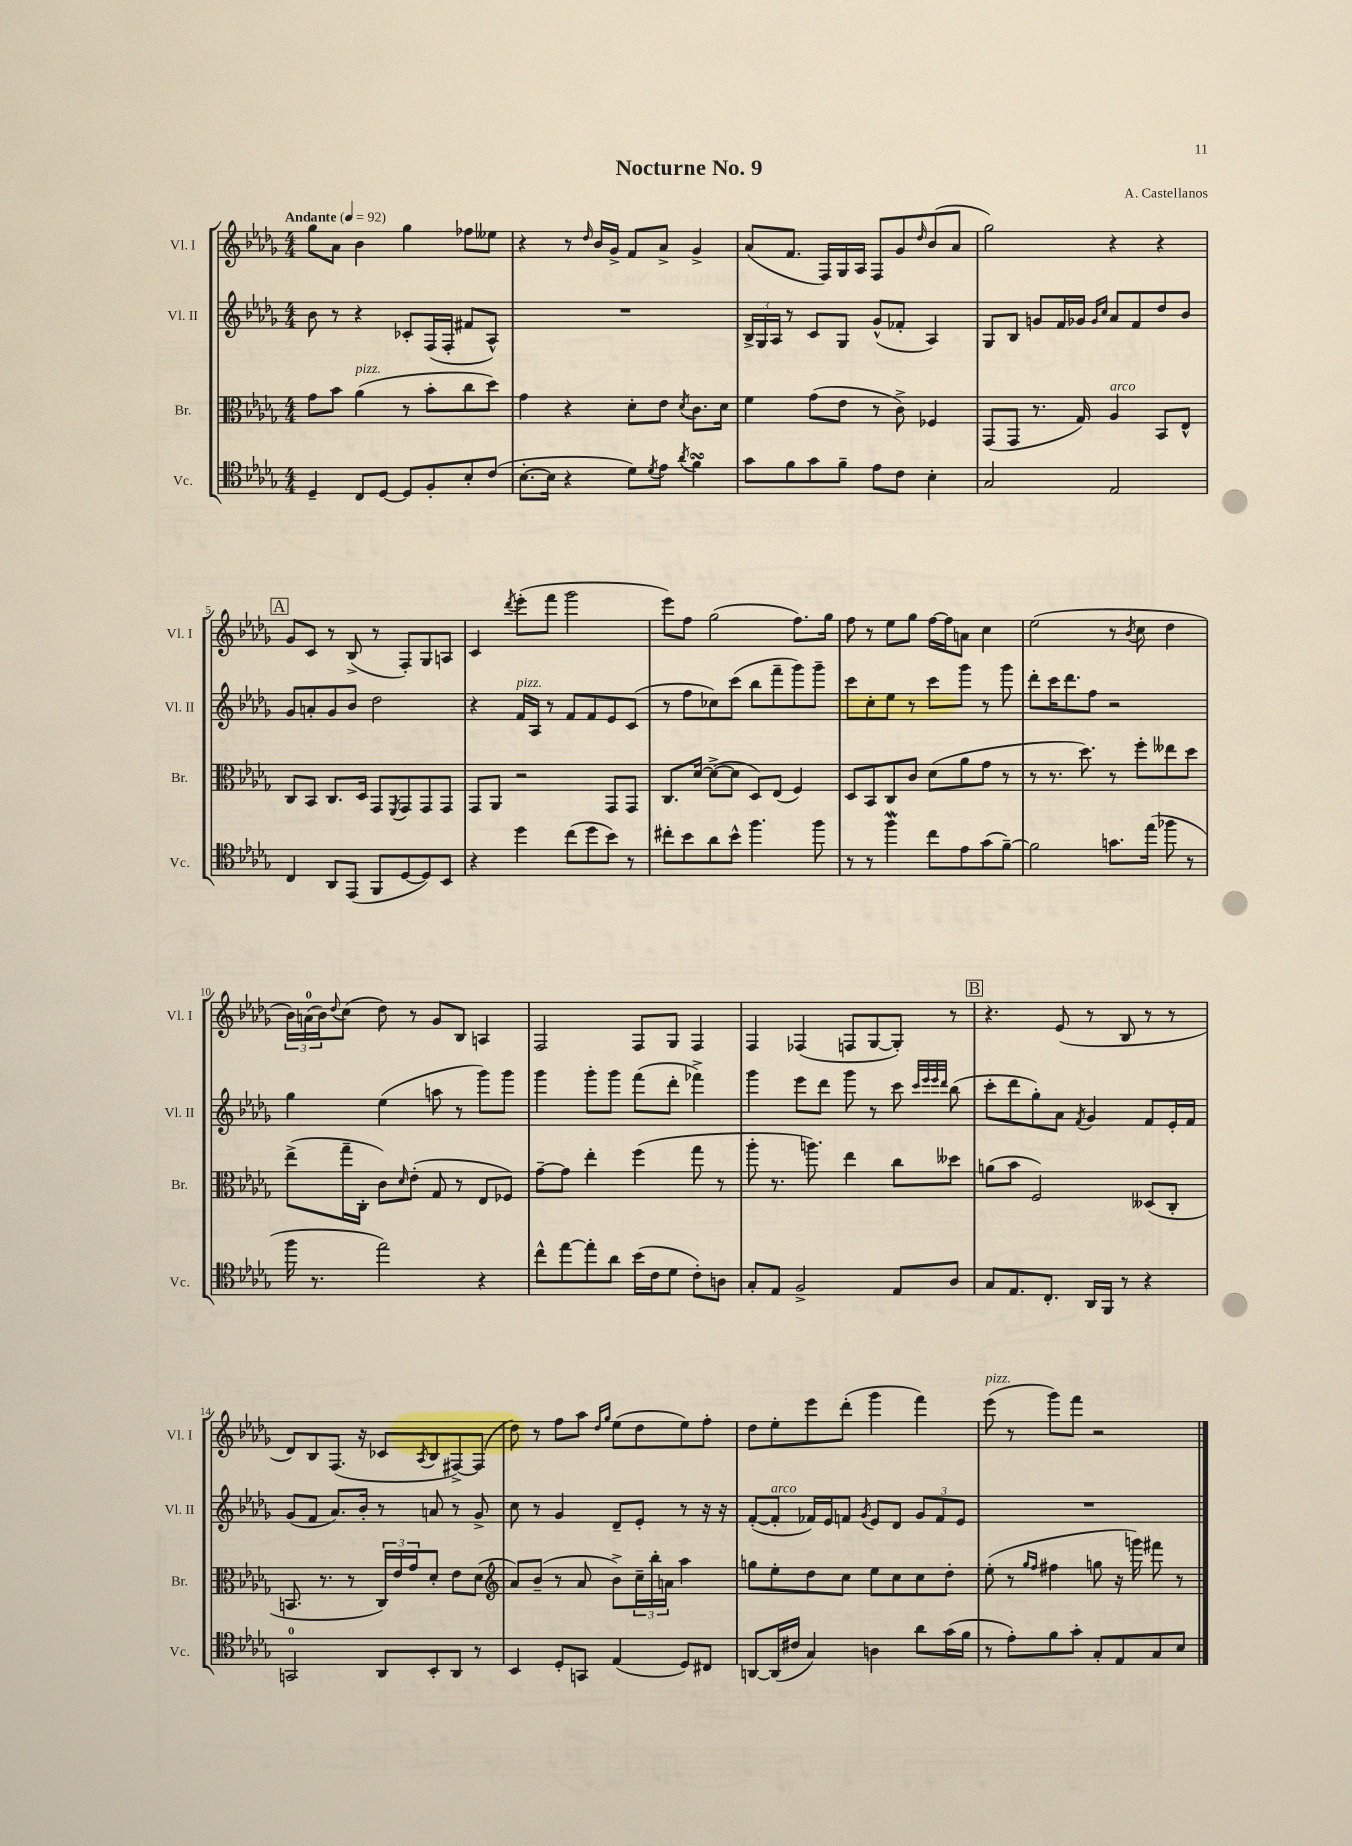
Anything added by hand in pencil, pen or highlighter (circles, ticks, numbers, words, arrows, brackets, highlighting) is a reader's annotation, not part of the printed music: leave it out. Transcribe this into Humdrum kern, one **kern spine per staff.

**kern	**kern	**kern	**kern
*staff4	*staff3	*staff2	*staff1
*clefC4	*clefC3	*clefG2	*clefG2
*k[b-e-a-d-g-]	*k[b-e-a-d-g-]	*k[b-e-a-d-g-]	*k[b-e-a-d-g-]
*M4/4	*M4/4	*M4/4	*M4/4
*MM92	*MM92	*MM92	*MM92
4D-~	8g-	8b-	8gg-
.	8b-	8r	8a-
8C	(4a-	4r	4b-
[8D-	.	.	.
8D-]	8r	8c-'	4gg-
8F'	8b-'	(16F	.
.	.	16F'	.
8B-'	8cc	8f#	8ff-
(8c	8dd-)	8A-^^)	8ee--
=	=	=	=
[8.B-'	4g-	1r	4r
16B-]	.	.	.
4r	4r	.	8r
.	.	.	16qqdd-
.	.	.	16b-
.	.	.	16g-^
8d-)	8d-'	.	8f
8qd-	.	.	.
8e-	8e-	.	8a-^
8qa-	8qd-	.	.
4f	8.c	.	4g-^
.	16d-	.	.
=	=	=	=
8g-	4f	24B-^	(8a-
.	.	24G-	.
.	.	24A-	.
8f	.	8r	8.f
8g-	(8g-	8c	.
.	.	.	16F)
8f~	8e-	8G-	16G-
.	.	.	16A-
8e-	8r	(8g-^^	8F
8c	8c^)	8f-'	8g-
.	.	.	16qqdd-
4B-'	4F-	4A-)	(8b-
.	.	.	8a-
=	=	=	=
2G-	(8GG-	8G-	2gg-)
.	8GG-	8B-	.
.	8.r	8g	.
.	.	16f	.
.	16G-)	16g-	.
.	.	16qqg-	.
.	.	16qqcc	.
2E-	4A-	8a-	4r
.	.	8f	.
.	8BB-	8dd-	4r
.	8E-^^	8b-	.
=	=	=	=
4C	8C	8g-	8g-
.	8BB-	8a'	8c
8AA-	8.C	8g-	8r
(8EE-	.	8b-	(8B-^
.	16D-	.	.
8FF	8GG-	2dd-	8r
.	8qFF	.	.
[8D-	8GG-	.	8F')
8D-])	8GG-	.	8G-
8BB-	8GG-	.	8A
=	=	=	=
4r	8GG-	4r	4c
.	8AA-	.	.
.	.	.	8qddd-
4dd-	2r	16f	(8eee-'
.	.	16A-	.
.	.	8r	8fff
(8cc	.	8f	2ggg-
8dd-	.	8f	.
8b-)	8GG-	8e-	.
8r	8GG-	(8c	.
=	=	=	=
8cc#'	8.C	8r	8eee-)
8b-	.	8ff	8ff
.	[16d-	.	.
8a-	(8d-^_	8cc-)	(2gg-
8b-^^	8d-]	(8ccc	.
4.ff	8D-)	8bb-	.
.	(8E-	8fff~	.
.	4F)	8ggg-)	8.ff)
8ff	.	8ggg-~	.
.	.	.	16gg-
=	=	=	=
8r	8D-	8ccc	8ff
8r	8BB-	8cc'	8r
4ff	8C	8ee-	8ee-
.	8c	8r	8gg-
8cc	(8d-	8ccc	[16ff
.	.	.	16ff]
8e-	8a-	8ggg-	8a
(8g-	8g-	8r	4cc
[8f~)	8r	8ggg-	.
=	=	=	=
2f]	8r	8ddd-'	(2ee-
.	8.r	16ccc	.
.	.	8.ddd-	.
.	8.dd-)	.	.
.	.	8ff	.
8.g	8r	2r	8r
.	.	.	8qb-
.	8ff'	.	8cc
(16ee-	.	.	.
8ff-	8ee--	.	4dd-
8r	8dd-	.	.
=	=	=	=
16ff	(8ee-^	4gg-	24b-)
.	.	.	(24a
8.r	.	.	.
.	.	.	24b-)
.	.	.	8qqdd-
.	16gg-~	.	(8cc
.	16C'	.	.
2ee-)	8c)	(4ee-	8dd-)
.	16qqd-	.	.
.	(8e-'	.	8r
.	8G-	8aa	8g-
.	8r	8r	8B-
4r	8E-	8ggg-)	4A
.	8F-)	8ggg-	.
=	=	=	=
8cc^^	[8g-~	4ggg-	2F
[8ee-	8g-]	.	.
8ee-']	4ee-'	8ggg-'	.
8a-	.	8ggg-	.
(16b-	(4ff	(8fff	8F
16c	.	.	.
8d-	.	8ddd-'	8G-
8c')	8gg-	4fff-^)	4F
8A	8r	.	.
=	=	=	=
8G-'	8aa-'	4ggg-	4F
8E-	8.r	.	.
2F^	.	8eee-	(4F-
.	8.aa)	.	.
.	.	8ddd-	.
.	4ee-	8ggg-	8F
.	.	8r	[8G-
8E-	8cc	8ccc	8G-'])
.	.	32qqccc	.
.	.	32qqeee-	.
.	.	32qqeee-	.
.	.	32qqddd-	.
8A-	8dd--	(8bb-	8r
=	=	=	=
8G-	(8a	8ccc'	4.r
8.E-	8b-	8ddd-	.
.	2F)	8gg-')	.
8.C'	.	.	.
.	.	8a-	(8e-
.	.	8qf	.
16AA-	.	4g-	8r
16FF	.	.	.
8r	.	.	8B-
4r	(8D--	8f	8r
.	8C'	16e-'	8r
.	.	16f	.
=	=	=	=
2GG	8.BB	(8g-	8d-)
.	.	8f	8B-
.	8.r	.	.
.	.	8.a-)	(8.F
.	8r	.	.
.	.	16b-'	16r
8AA-	24C)	8r	8c-
.	24e-	.	.
.	24g-	.	.
.	.	.	8qA-
8BB-'	8d-'	8a	8B-
8AA-	8e-	8r	[8F#^)
8r	(8d-	8g-^	(8F#]
=	=	=	=
*	*clefG2	*	*
4BB-	8a-)	8cc	8dd-)
.	(8b-~	8r	8r
8D-'	8r	4g-	8ff
8GG	8a-	.	8aa-
.	.	.	16qqdd-
.	.	.	16qqgg-
(4E-	8b-^)	8d-~	(8ee-
.	24cc~	8e-'	8dd-
.	24bb-'	.	.
.	24a	.	.
8D-)	4aa-	8r	8ee-)
8C#	.	16r	8ff'
.	.	16r	.
=	=	=	=
[8AA	8gg	([8f'	8dd-
(16AA]	8ee-'	8f']	8ee-'
16c#	.	.	.
4G-)	8dd-	16f-)	8eee-
.	.	16e-	.
.	8cc	8f	(8ddd-'
.	.	8qg-	.
4A	8ee-	8e-	4ggg-
.	8cc	8d-	.
8a-	8cc	12g-	4fff)
.	.	12f	.
(16g-	8dd-'	.	.
.	.	12e-	.
16f	.	.	.
=	=	=	=
8r	(8ee-'	1r	(8eee-
8e-')	8r	.	8r
.	16qqgg-	.	.
.	16qqff	.	.
8f	4ff#	.	8ggg-)
8g-'	.	.	8fff
8G-'	8gg	.	2r
8E-	16r	.	.
.	16ggg)	.	.
8G-	8fff#	.	.
8B-	8r	.	.
==	==	==	==
*-	*-	*-	*-
